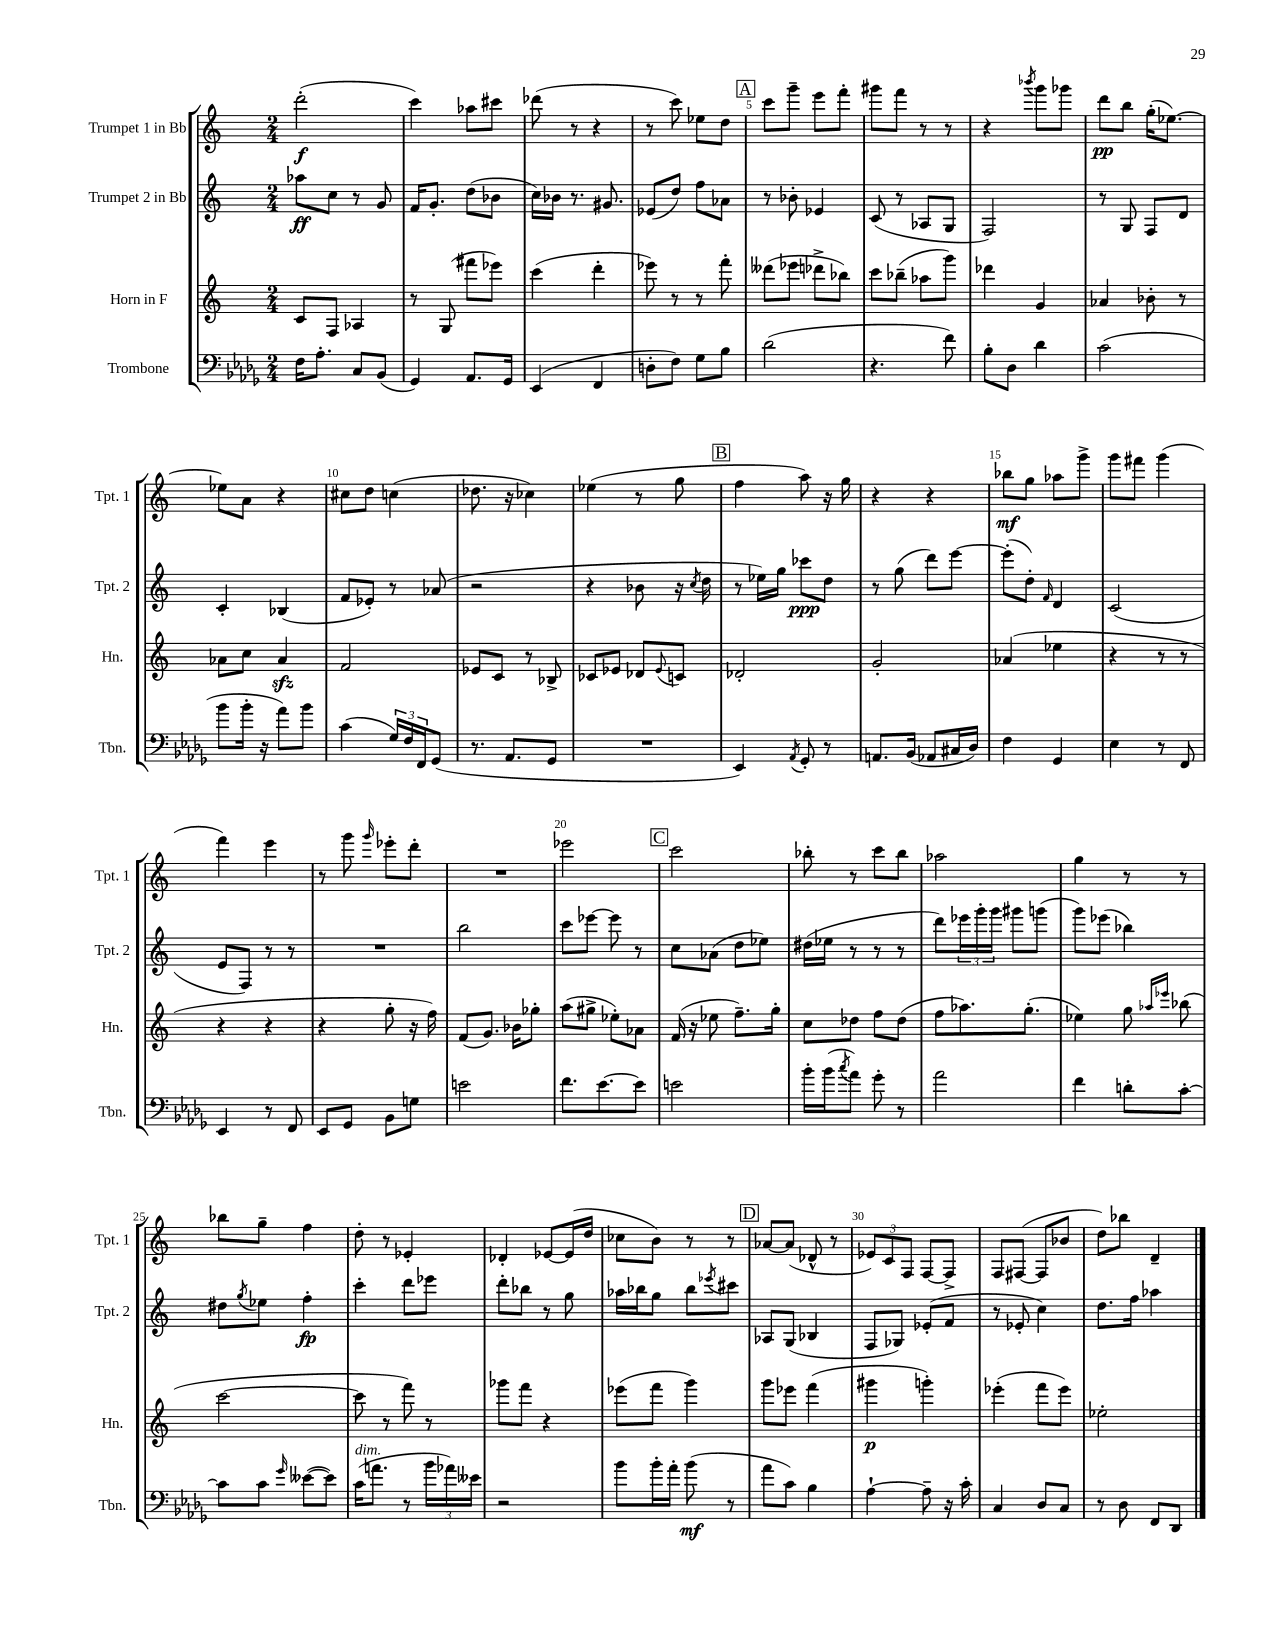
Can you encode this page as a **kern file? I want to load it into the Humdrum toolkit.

**kern	**dynam	**kern	**dynam	**kern	**dynam	**kern	**dynam
*part4	*part4	*part3	*part3	*part2	*part2	*part1	*part1
*staff4	*staff4	*staff3	*staff3	*staff2	*staff2	*staff1	*staff1
*I"Trombone	*	*I"Horn in F	*	*I"Trumpet 2 in Bb	*	*I"Trumpet 1 in Bb	*
*I'Tbn.	*	*I'Hn.	*	*I'Tpt. 2	*	*I'Tpt. 1	*
*clefF4	*	*clefG2	*	*clefG2	*	*clefG2	*
*k[b-e-a-d-g-]	*	*k[]	*	*k[]	*	*k[]	*
*M2/4	*	*M2/4	*	*M2/4	*	*M2/4	*
=1	=1	=1	=1	=1	=1	=1	=1
16F\KL	.	8c/L	.	8aa-X\L	ff	(2ddd'\	f
8.A-'\J	.	.	.	.	.	.	.
.	.	8F/J	.	8cc\J	.	.	.
8C/L	.	4A-X/	.	8r	.	.	.
(8BB-/J	.	.	.	8g/	.	.	.
=2	=2	=2	=2	=2	=2	=2	=2
4GG-/)	.	8r	.	16f/KL	.	4ccc\)	.
.	.	.	.	8.g'/J	.	.	.
.	.	(8G/	.	.	.	.	.
8.AA-/L	.	8fff#X\L	.	(8dd\L	.	8aa-X\L	.
.	.	8eee-X\J)	.	8b-X\J	.	8ccc#X\J	.
16GG-/Jk	.	.	.	.	.	.	.
=3	=3	=3	=3	=3	=3	=3	=3
(4EE-/	.	(4ccc\	.	16cc\LL)	.	(8ddd-X\	.
.	.	.	.	16b-X\JJ	.	.	.
.	.	.	.	8.r	.	8r	.
4FF/	.	4ddd'\	.	.	.	4r	.
.	.	.	.	8.g#X/	.	.	.
=4	=4	=4	=4	=4	=4	=4	=4
8Dn'\L	.	8eee-X\)	.	(8e-X/L	.	8r	.
8F\J)	.	8r	.	8dd/J)	.	8ccc\)	.
8G-\L	.	8r	.	8ff\L	.	8ee-X\L	.
8B-\J	.	8fff'\	.	8a-X\J	.	8dd\J	.
!!LO:REH:place=s1:t=A
=5	=5	=5	=5	=5	=5	=5	=5
(2d-\	.	(8ddd--X\L	.	8r	.	8ccc\L	.
.	.	8eee-X\J	.	8b-X'\	.	8ggg~\J	.
.	.	8ddd-X^\L	.	4e-X/	.	8eee\L	.
.	.	8bb-X\J)	.	.	.	8fff'\J	.
=6	=6	=6	=6	=6	=6	=6	=6
4.r	.	8ccc\L	.	(8c/	.	8ggg#X\L	.
.	.	(8bb-X~\J	.	8r	.	8fff\J	.
.	.	8aa-X\L	.	8A-X/L	.	8r	.
8f\)	.	8ggg\J)	.	8G/J	.	8r	.
=7	=7	=7	=7	=7	=7	=7	=7
8B-'\L	.	4ddd-X\	.	2F/)	.	4r	.
8D-\J	.	.	.	.	.	.	.
.	.	.	.	.	.	8qbbb-X/	.
4d-\	.	4g/	.	.	.	8ggg\L	.
.	.	.	.	.	.	8ggg-X\J	.
=8	=8	=8	=8	=8	=8	=8	=8
(2c\	.	4a-X/	.	8r	.	8ddd\L	pp
.	.	.	.	8G/	.	8bb\J	.
.	.	8b-X'\	.	8F/L	.	(16gg'\KL	.
.	.	.	.	.	.	[8.ee-X\J)	.
.	.	8r	.	8d/J	.	.	.
!!LO:LB:g=z
=9	=9	=9	=9	=9	=9	=9	=9
8b-\L	.	8a-X\L	.	4c'/	.	8ee-X\L]	.
16b-'\Jk	.	8cc\J	.	.	.	8a\J	.
16r	.	.	.	.	.	.	.
8a-\L)	.	4a-zz/	.	(4B-X/	.	4r	.
8b-\J	.	.	.	.	.	.	.
=10	=10	=10	=10	=10	=10	=10	=10
(4c\	.	2f/	.	8f/L	.	8cc#X\L	.
.	.	.	.	8e-X'/J)	.	8dd\J	.
24G-/LL)	.	.	.	8r	.	(4ccn\	.
24F/	.	.	.	.	.	.	.
24FF/J	.	.	.	.	.	.	.
(8GG-/J	.	.	.	(8a-X/	.	.	.
=11	=11	=11	=11	=11	=11	=11	=11
8.r	.	8e-X/L	.	2r	.	8.dd-X\	.
.	.	8c/J	.	.	.	.	.
8.AA-/L	.	.	.	.	.	16r	.
.	.	8r	.	.	.	4cc-X\)	.
8GG-/J	.	8B-X^/	.	.	.	.	.
=12	=12	=12	=12	=12	=12	=12	=12
2r	.	8c-X/L	.	4r	.	(4ee-X\	.
.	.	8e-X/J	.	.	.	.	.
.	.	8d-X/L	.	8b-X\	.	8r	.
.	.	8qqe-/	.	.	.	.	.
.	.	8cn/J	.	16r	.	8gg\	.
.	.	.	.	8qcc/	.	.	.
.	.	.	.	16dd\	.	.	.
!!LO:REH:place=s1:t=B
=13	=13	=13	=13	=13	=13	=13	=13
4EE-/)	.	2d-X'/	.	8r	.	4ff\	.
.	.	.	.	16ee-X\LL)	.	.	.
.	.	.	.	16gg\JJ	.	.	.
8qAA-/	.	.	.	.	.	.	.
8GG-'/	.	.	.	8ccc-X\L	ppp	8aa\)	.
8r	.	.	.	8dd\J	.	16r	.
.	.	.	.	.	.	16gg\	.
=14	=14	=14	=14	=14	=14	=14	=14
8.AAn/L	.	2g'/	.	8r	.	4r	.
.	.	.	.	(8gg\	.	.	.
(16BB-/Jk	.	.	.	.	.	.	.
8AA-X/L	.	.	.	8ddd\L)	.	4r	.
16C#X/L	.	.	.	[8eee\J	.	.	.
16D-/JJ)	.	.	.	.	.	.	.
=15	=15	=15	=15	=15	=15	=15	=15
4F\	.	(4a-X/	.	(8eee'\L]	.	8bb-X\L	mf
.	.	.	.	8dd'\J)	.	8gg\J	.
.	.	.	.	16qqf/	.	.	.
4GG-/	.	4ee-X\	.	4d/	.	8aa-X\L	.
.	.	.	.	.	.	8ggg^\J	.
=16	=16	=16	=16	=16	=16	=16	=16
4E-\	.	4r	.	(2c/	.	8ggg\L	.
.	.	.	.	.	.	8fff#X\J	.
8r	.	8r	.	.	.	(4ggg\	.
8FF/	.	8r	.	.	.	.	.
!!LO:LB:g=z
=17	=17	=17	=17	=17	=17	=17	=17
4EE-/	.	4r	.	8e/L	.	4fff\)	.
.	.	.	.	8F/J)	.	.	.
8r	.	4r	.	8r	.	4eee\	.
8FF/	.	.	.	8r	.	.	.
=18	=18	=18	=18	=18	=18	=18	=18
8EE-/L	.	4r	.	2r	.	8r	.
8GG-/J	.	.	.	.	.	8ggg\	.
.	.	.	.	.	.	16qqggg/	.
8BB-\L	.	8gg'\	.	.	.	8eee-X'\L	.
8Gn\J	.	16r	.	.	.	8ddd'\J	.
.	.	16ff\)	.	.	.	.	.
=19	=19	=19	=19	=19	=19	=19	=19
2en\	.	(8f/L	.	2bb\	.	2r	.
.	.	8.g/J)	.	.	.	.	.
.	.	16b-X\KL	.	.	.	.	.
.	.	8gg-X'\J	.	.	.	.	.
=20	=20	=20	=20	=20	=20	=20	=20
8.f\L	.	(8aa\L	.	8ccc\L	.	2eee-X\	.
.	.	8gg#X^\J	.	[8eee-X\J	.	.	.
[8.e-\	.	.	.	.	.	.	.
.	.	8ee-X'\L)	.	8eee-\]	.	.	.
8e-\J]	.	8a-X\J	.	8r	.	.	.
!!LO:REH:place=s1:t=C
=21	=21	=21	=21	=21	=21	=21	=21
2en\	.	(16f/	.	8cc\L	.	2ccc\	.
.	.	16r	.	.	.	.	.
.	.	8ee-X\	.	(8a-X\J	.	.	.
.	.	8.ff~\L)	.	8dd\L	.	.	.
.	.	.	.	8ee-X\J)	.	.	.
.	.	16gg'\Jk	.	.	.	.	.
=22	=22	=22	=22	=22	=22	=22	=22
16b-'\LL	.	8cc\L	.	(16dd#X\LL	.	8bb-X'\	.
(16b-\J	.	.	.	16ee-X\JJ	.	.	.
8qcc/	.	.	.	.	.	.	.
8a-\J)	.	8dd-X\J	.	8r	.	8r	.
8g-'\	.	8ff\L	.	8r	.	8ccc\L	.
8r	.	(8dd-\J	.	8r	.	8bb-\J	.
=23	=23	=23	=23	=23	=23	=23	=23
2a-\	.	8ff\L	.	8ddd\L)	.	2aa-X\	.
.	.	8.aa-X\)	.	24eee-X\L	.	.	.
.	.	.	.	24ggg'\	.	.	.
.	.	.	.	24ggg\JJ	.	.	.
.	.	.	.	8ggg#X\L	.	.	.
.	.	(8.gg'\J	.	.	.	.	.
.	.	.	.	(8gggn\J	.	.	.
=24	=24	=24	=24	=24	=24	=24	=24
4f\	.	4ee-X\)	.	8ggg\L)	.	4gg\	.
.	.	.	.	(8eee-X\J	.	.	.
8dn'\L	.	8gg\	.	4bb-X\)	.	8r	.
.	.	16qqaa-X/LL	.	.	.	.	.
.	.	16qqeee-X/JJ	.	.	.	.	.
[8c'\J	.	(8bb-X\	.	.	.	8r	.
!!LO:LB:g=z
=25	=25	=25	=25	=25	=25	=25	=25
8c\L]	.	[2ccc\	.	8dd#X\L	.	8bb-X\L	.
.	.	.	.	8qgg/	.	.	.
8c\J	.	.	.	8ee-X\J	.	8gg~\J	.
16qqg-/	.	.	.	.	.	.	.
([8e--X\L	.	.	.	4ff'\	fp	4ff\	.
8e--\J])	.	.	.	.	.	.	.
=26	=26	=26	=26	=26	=26	=26	=26
!LO:TX:a:i:t=dim.	!	!	!	!	!	!	!
(16c\KL	.	8ccc\]	.	4ccc'\	.	8dd'\	.
8.an\J	.	.	.	.	.	.	.
.	.	8r	.	.	.	8r	.
8r	.	8fff\)	.	8ddd\L	.	4e-X'/	.
24b-\LL	.	8r	.	8eee-X\J	.	.	.
24a-X\)	.	.	.	.	.	.	.
24e--X\JJ	.	.	.	.	.	.	.
=27	=27	=27	=27	=27	=27	=27	=27
2r	.	8ggg-X\L	.	8ddd'\L	.	4d-X'/	.
.	.	8fff\J	.	8bb-X\J	.	.	.
.	.	4r	.	8r	.	[8e-X/L	.
.	.	.	.	8gg\	.	(16e-/L]	.
.	.	.	.	.	.	16dd/JJ	.
=28	=28	=28	=28	=28	=28	=28	=28
8b-\L	.	(8eee-X\L	.	16aa-X\LL	.	8cc-X\L	.
.	.	.	.	16bb-X\J	.	.	.
16b-'\L	.	8fff\J	.	8gg\J	.	8b\J)	.
16a-'\JJ	.	.	.	.	.	.	.
(8b-\	mf	4ggg\)	.	8bb-\L	.	8r	.
.	.	.	.	8qeee-X/	.	.	.
8r	.	.	.	8ccc#X\J	.	8r	.
!!LO:REH:place=s1:t=D
=29	=29	=29	=29	=29	=29	=29	=29
8a-\L	.	8ggg\L	.	8A-X/L	.	[8a-X/L	.
8c\J)	.	8eee-X\J	.	(8G/J	.	(8a-/J]	.
4B-\	.	(4fff\	.	4B-X/	.	8d-X^^/	.
.	.	.	.	.	.	8r	.
=30	=30	=30	=30	=30	=30	=30	=30
[4A-`\	.	4ggg#X\	p	8F/L	.	12e-X/L)	.
.	.	.	.	.	.	12c/	.
.	.	.	.	8G-X/J)	.	.	.
.	.	.	.	.	.	12F/J	.
8A-~\]	.	4gggn'\)	.	(8e-X'/L	.	[8F/L	.
16r	.	.	.	8f/J	.	8F^/J]	.
16c'\	.	.	.	.	.	.	.
=31	=31	=31	=31	=31	=31	=31	=31
4C/	.	(4eee-X'\	.	8r	.	8F/L	.
.	.	.	.	8e-X'/	.	([8F#X/J	.
8D-/L	.	8fff\L	.	4cc\)	.	8F#/L]	.
8C/J	.	8eee-\J)	.	.	.	8b-X/J	.
=32	=32	=32	=32	=32	=32	=32	=32
8r	.	2ee-X'\	.	8.dd\L	.	8dd\L)	.
8D-\	.	.	.	.	.	8bb-X\J	.
.	.	.	.	16ff\Jk	.	.	.
8FF/L	.	.	.	4aa-X\	.	4d~/	.
8DD-/J	.	.	.	.	.	.	.
==	==	==	==	==	==	==	==
*-	*-	*-	*-	*-	*-	*-	*-
